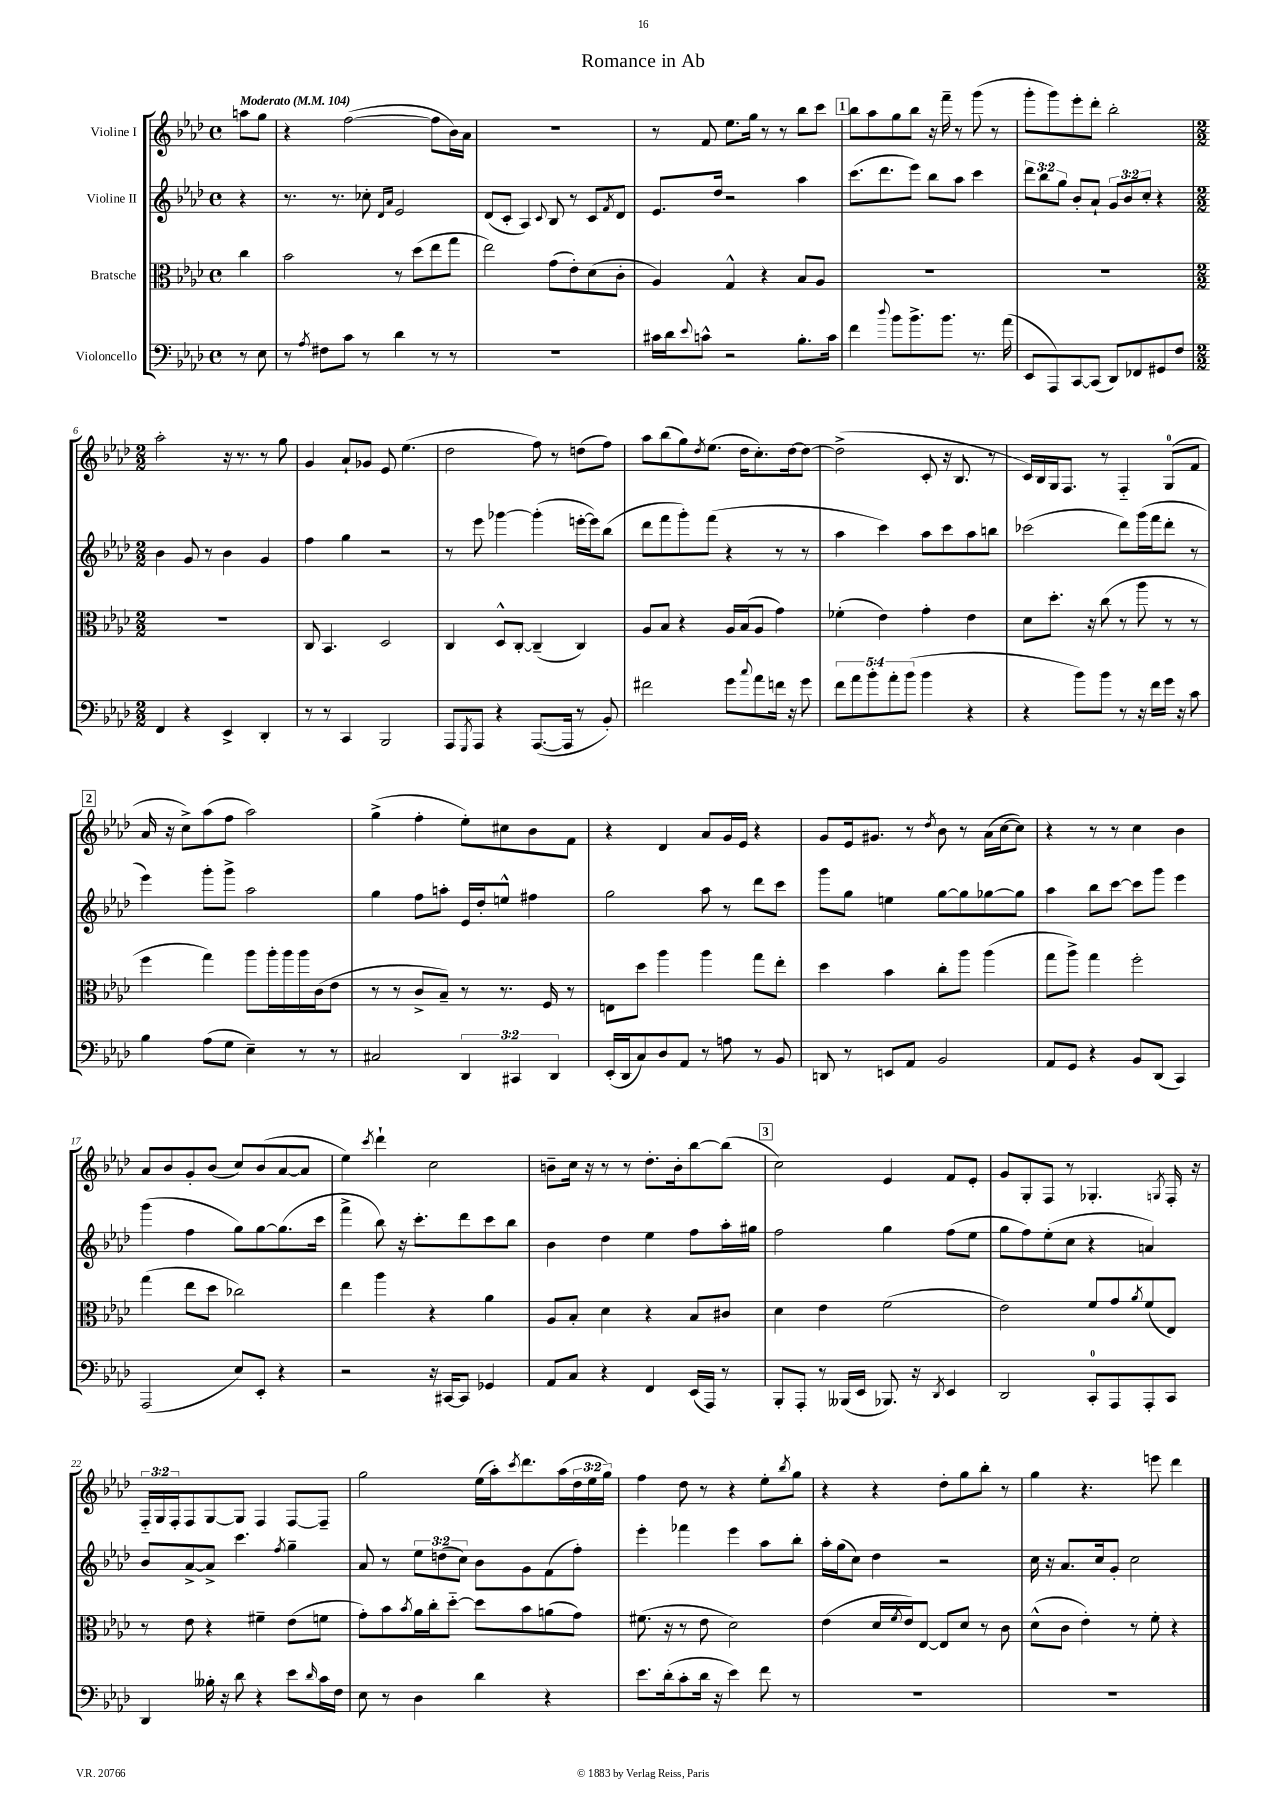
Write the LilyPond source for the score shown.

\header { title = "Romance in Ab" }
<<
\new StaffGroup <<
\new Staff = "s0" \with { instrumentName = "Violine I" } {
    \clef treble \key aes \major \defaultTimeSignature \time 4/4 \override Staff.TupletNumber.text = #tuplet-number::calc-fraction-text \partial 4 \tempo "Moderato" 4 = 104
    a''8 g''8 |
    r4 f''2~( f''8 bes'16) aes'16 |
    R1 |
    r8 f'8 ees''8. g''16 r8 r8 bes''8 c'''8 |
    \mark \markup { \box "1" } bes''8 aes''8 g''8 bes''8 r16 f'''16-- r8 g'''8( r8 |
    g'''8-. g'''8) ees'''8-. des'''8-. bes''2-. |
    \numericTimeSignature \time 2/2 aes''2-. r16 r8. r8 g''8 |
    g'4 aes'8-! ges'8 ees'8 ees''4.( |
    des''2 f''8) r8 d''8( f''8) |
    aes''8 bes''8( g''8) \acciaccatura { des''8 } ees''8.( des''16 c''8.-.) des''16~ des''8~ |
    des''2->( c'8-. r16 bes8. r8 |
    c'16) bes16 g16 f8. r8 f4-_ g8-0( f'8 |
    \mark \markup { \box "2" } aes'16 r16 c''8->) aes''8( f''8 aes''2) |
    g''4->( f''4-. ees''8-.) cis''8 bes'8 f'8 |
    r4 des'4 aes'8 g'16 ees'16 r4 |
    g'8 ees'16 gis'8. r8 \acciaccatura { des''8 } bes'8 r8 aes'16( c''16~ c''8) |
    r4 r8 r8 c''4 bes'4 |
    aes'8 bes'8 g'8-. bes'8( c''8) bes'8( aes'8~ aes'8 |
    ees''4) \acciaccatura { c'''8 } des'''4-! c''2 |
    b'8-- c''16 r16 r8 r8 des''8.-. b'16-. bes''8~ bes''8( |
    \mark \markup { \box "3" } c''2) ees'4 f'8 ees'8-. |
    g'8 g8-. f8 r8 ges4.-. \acciaccatura { g8 } f16-. r16 |
    \tuplet 3/2 { f16-_ g16 f16-. } f8 g8~ g8 f4 f8~ f8-- |
    g''2 ees''16( aes''16-.) \acciaccatura { c'''8 } des'''8. aes''16( \tuplet 3/2 { des''16 ees''16 g''16) } |
    f''4 des''8 r8 r4 ees''8-. \acciaccatura { bes''8 } g''8 |
    r4 r4 des''8-. g''8 bes''8-. r8 |
    g''4 r4. e'''8 des'''4 \bar "|." |
}
\new Staff = "s1" \with { instrumentName = "Violine II" } {
    \clef treble \key aes \major \defaultTimeSignature \time 4/4 \override Staff.TupletNumber.text = #tuplet-number::calc-fraction-text \partial 4
    r4 |
    r8. r8. ces''8-. \grace { des'16 aes'16 } ees'2 |
    des'8( c'8-. aes4) \appoggiatura { c'8 } bes8 r8 c'8 \acciaccatura { f'8 } des'8 |
    ees'8. des''16 r2 aes''4 |
    \mark \markup { \box "1" } c'''8.( des'''8. ees'''8) bes''8 aes''8 c'''4 |
    \tuplet 3/2 { des'''8 bes''8 g''8 } bes'8-. aes'8-! \tuplet 3/2 { g'8 bes'8 c''8-. } r4 |
    \numericTimeSignature \time 2/2 bes'4 g'8 r8 bes'4 g'4 |
    f''4 g''4 r2 |
    r8 ees'''8 ges'''4~ ges'''4-.( e'''16~-. e'''16) bes''8( |
    des'''8 f'''8 g'''8-.) f'''8( r4 r8 r8 |
    aes''4 c'''4) aes''8 c'''8 aes''8 b''8 |
    ces'''2( des'''8) g'''16( f'''16 des'''8-. r8 |
    \mark \markup { \box "2" } ees'''4) g'''8-. g'''8-> aes''2 |
    g''4 f''8 a''8-. ees'16 des''16-. e''8-^ fis''4 |
    g''2 aes''8 r8 des'''8 c'''8 |
    g'''8 g''8 e''4 g''8~ g''8 ges''8~ ges''8 |
    aes''4 bes''8 c'''8~ c'''8 g'''8 ees'''4 |
    g'''4( f''4 g''8) g''8~ g''8.( c'''16 |
    f'''4-> bes''8) r16 c'''8.-. des'''8 c'''8 bes''8 |
    bes'4 des''4 ees''4 f''8 aes''16-. gis''16 |
    \mark \markup { \box "3" } f''2 g''4 f''8( ees''8 |
    g''8 f''8) ees''8-.( c''8 r4 a'4) |
    bes'8 aes'8~-> aes'8-> c'''4. \acciaccatura { f''8 } g''4-- |
    aes'8 r8 \tuplet 3/2 { ees''8 d''8( c''8) } bes'8 g'8 f'8( f''8-.) |
    ees'''4-. fes'''4 ees'''4 aes''8 bes''8-. |
    aes''16-. g''16( c''8) des''4 r2 |
    c''16 r16 aes'8. c''16 g'8-. c''2 \bar "|." |
}
\new Staff = "s2" \with { instrumentName = "Bratsche" } {
    \clef alto \key aes \major \defaultTimeSignature \time 4/4 \partial 4
    c''4 |
    bes'2 r8 des''8( ees''8 g''8 |
    ees''2) g'8( ees'8-.) des'8( c'8-. |
    aes4) g4-^ r4 bes8 aes8 |
    \mark \markup { \box "1" } R1 |
    R1 |
    \numericTimeSignature \time 2/2 R1 |
    c8 bes,4. des2 |
    c4 des8-^ c8~-. c4--( c4) |
    aes8 bes8 r4 aes16 bes16( aes8 g'4) |
    fes'4-.( ees'4) g'4-. ees'4 |
    des'8 des''8.-. r16 c''8( r8 aes''8 r8 r8 |
    \mark \markup { \box "2" } f''4 g''4) aes''8 aes''16-. aes''16 aes''16 c'16( ees'8 |
    r8 r8 c'8-> bes8--) r8 r8. f16 r8 |
    e8 des''8 aes''4 aes''4 g''8 ees''8-. |
    des''4 bes'4 c''8-. aes''8 aes''4( |
    g''8 aes''8->) g''4 f''2-. |
    g''4( ees''8 des''8 ces''2) |
    ees''4 aes''4 r4 aes'4 |
    aes8 bes8-. des'4 r4 bes8 cis'8 |
    \mark \markup { \box "3" } des'4 ees'4 f'2( |
    ees'2) f'8 g'8 \acciaccatura { aes'8 } f'8( ees8) |
    r8 ees'8 r4 fis'4-- ees'8( f'8 |
    g'8-.) bes'8 \acciaccatura { bes'8 } aes'16 c''16-. des''8~-_ des''8 bes'8 a'8( g'8) |
    fis'8.( r16 r8 ees'8 des'2) |
    ees'4( des'16 \acciaccatura { f'8 } ees'16) ees8~ ees8 des'8 r8 c'8 |
    des'8-^( c'8 ees'4-.) r8 f'8-. r4 \bar "|." |
}
\new Staff = "s3" \with { instrumentName = "Violoncello" } {
    \clef bass \key aes \major \defaultTimeSignature \time 4/4 \override Staff.TupletNumber.text = #tuplet-number::calc-fraction-text \partial 4
    r8 ees8 |
    r8 \acciaccatura { aes8 } fis8 c'8 r8 des'4 r8 r8 |
    R1 |
    cis'16 des'16 \appoggiatura { ees'8 } c'8-^ r2 bes8.-. c'16 |
    \mark \markup { \box "1" } f'4 \appoggiatura { des''8 } bes'8 bes'8.-> bes'8. r8. aes'16( |
    ees,8 aes,,8) c,8~ c,8( des,8) fes,8 gis,8 f8 |
    \numericTimeSignature \time 2/2 f,4 r4 ees,4-> des,4-. |
    r8 r8 c,4 bes,,2 |
    aes,,8 \acciaccatura { g,,8 } aes,,8 r4 aes,,8.~( aes,,16 r8 bes,8-.) |
    fis'2 g'8 \appoggiatura { c''8 } aes'8 f'16 r16 g'8 |
    \tuplet 5/4 { f'8 aes'8 bes'8-. aes'8-. bes'8( } bes'4 r4 |
    r4 bes'8) bes'8 r8 r16 f'16 g'16 r16 c'8 |
    \mark \markup { \box "2" } bes4 aes8( g8 ees4--) r8 r8 |
    cis2 \tuplet 3/2 { des,4 cis,4 des,4 } |
    ees,16-.( des,16 c8) des8 aes,8 r8 a8 r8 bes,8 |
    d,8 r8 e,8 aes,8 bes,2 |
    aes,8 g,8 r4 bes,8 des,8( c,4) |
    aes,,2( ees8) ees,8-. r4 |
    r2 r16 cis,16~ cis,8 ges,4 |
    aes,8 c8 r4 f,4 ees,16( aes,,16) r8 |
    \mark \markup { \box "3" } bes,,8-. aes,,8-. r8 beses,,16( ees,16 bes,,8.) r16 \acciaccatura { des,8 } ees,4 |
    des,2 c,8-0-. aes,,8 aes,,8-. c,8 |
    des,4 beses16-. r16 des'8 r4 ees'8 \grace { des'16 } c'16 f16 |
    ees8 r8 des4 des'4 r4 |
    ees'8. des'16-.( c'8-. des'16 r16 ees'4) f'8 r8 |
    R1 |
    R1 \bar "|." |
}
>>
>>
